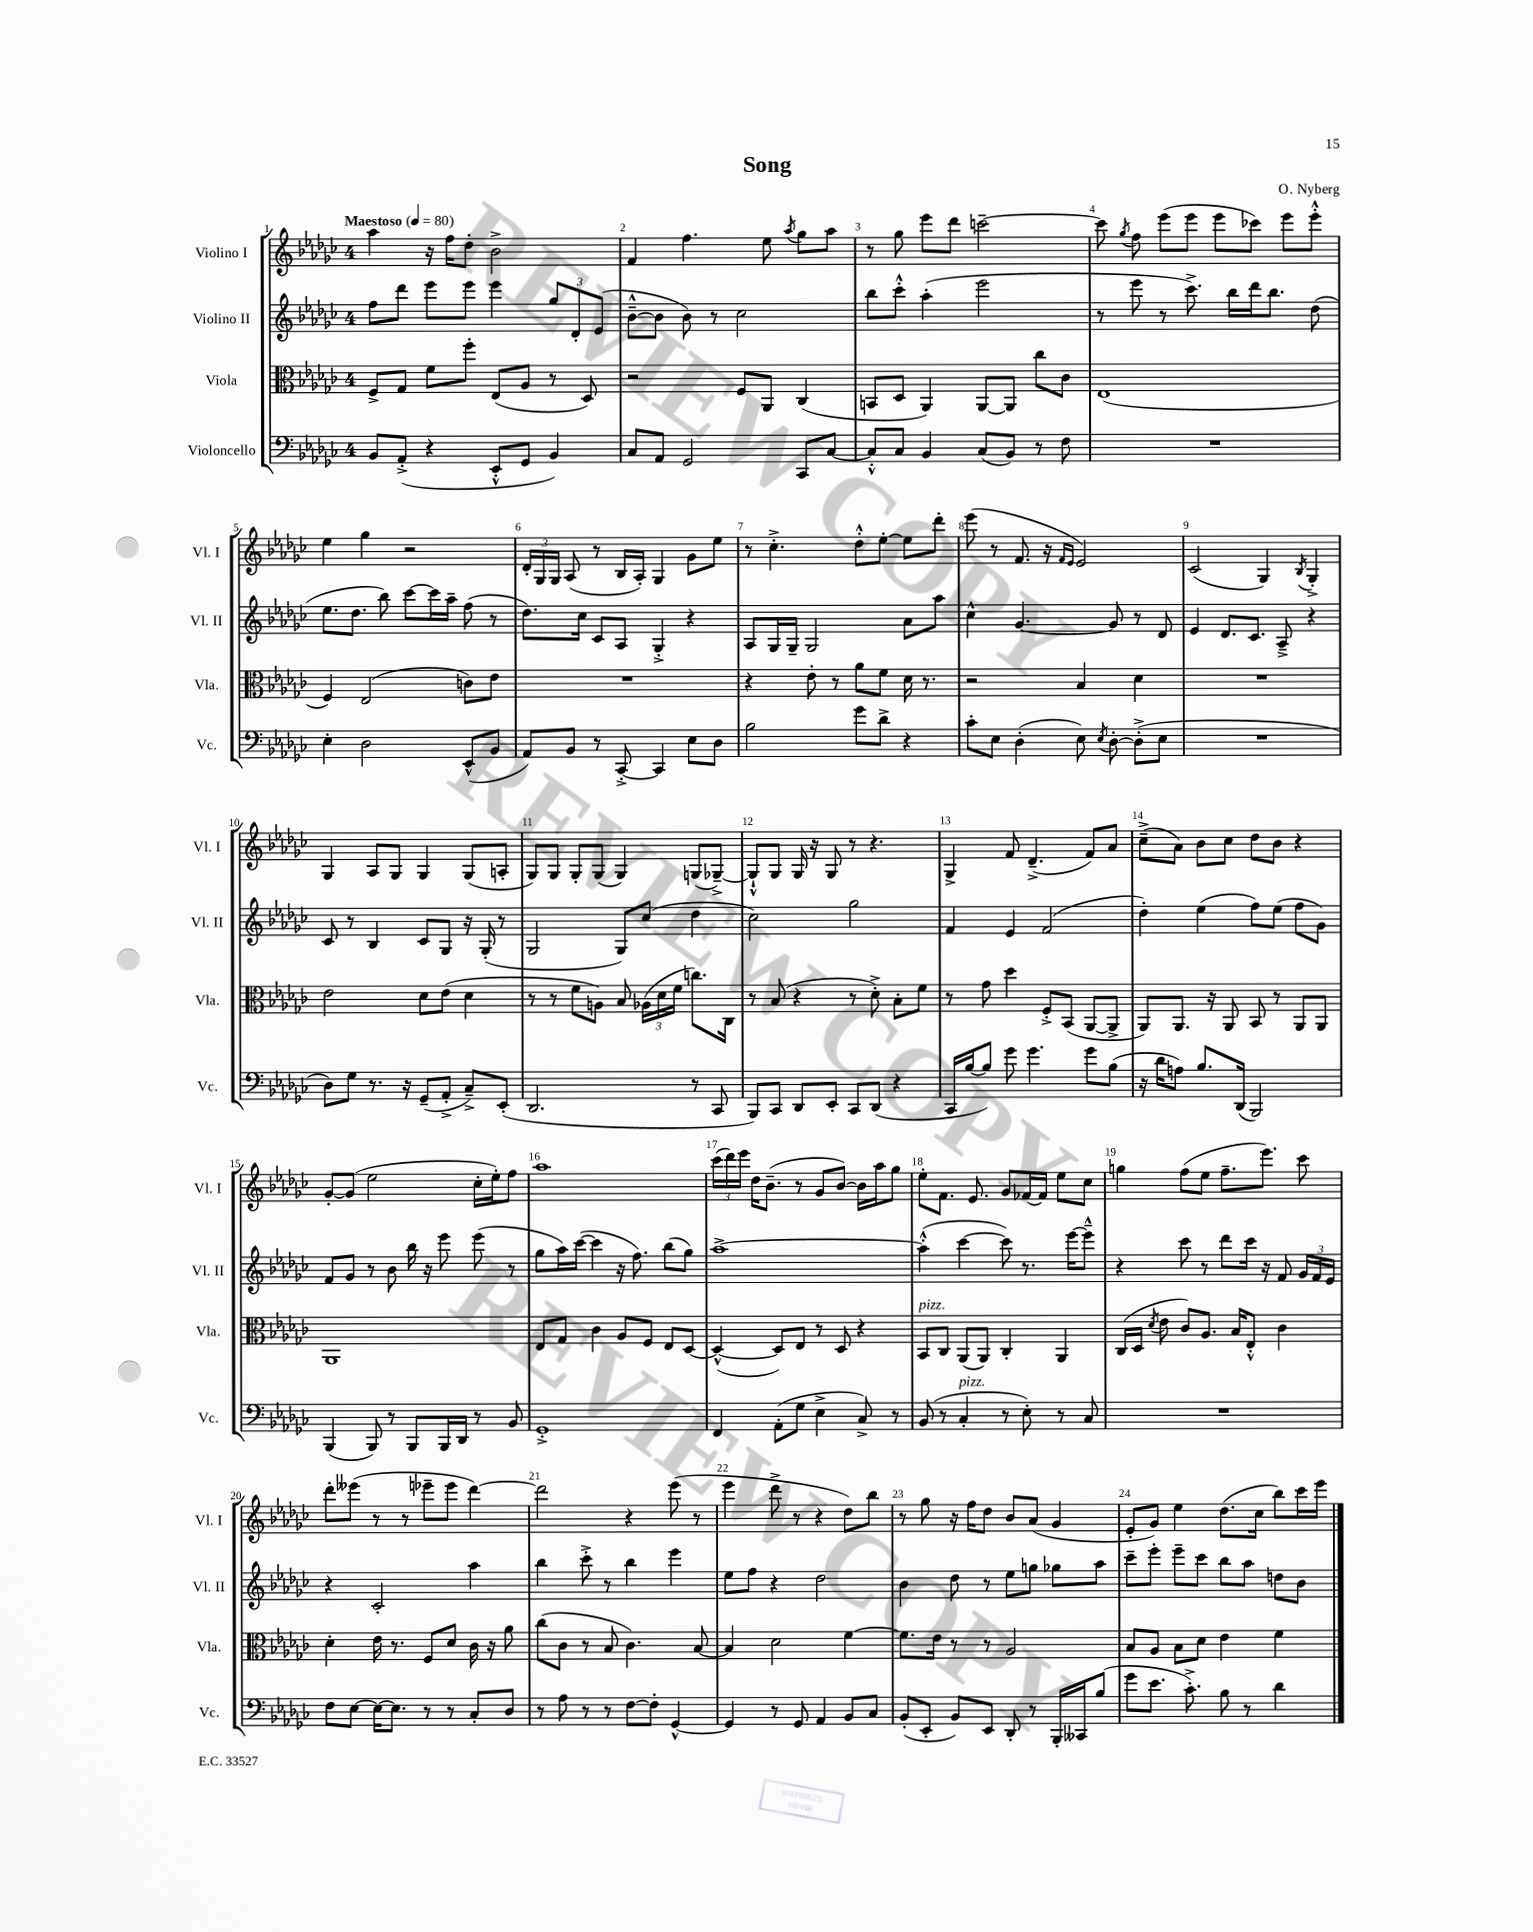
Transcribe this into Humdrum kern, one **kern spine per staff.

**kern	**kern	**kern	**kern
*staff4	*staff3	*staff2	*staff1
*clefF4	*clefC3	*clefG2	*clefG2
*k[b-e-a-d-g-c-]	*k[b-e-a-d-g-c-]	*k[b-e-a-d-g-c-]	*k[b-e-a-d-g-c-]
*M4/4	*M4/4	*M4/4	*M4/4
*MM80	*MM80	*MM80	*MM80
8BB-	8F^	8ff	4aa-
(8AA-'^	8G-	8ddd-	.
4r	8f	8eee-	16r
.	.	.	16ff
.	8ff'	8eee-	8dd-'
8EE-'^^	(8E-	4eee-	2b-^
8GG-	8A-	.	.
4BB-)	8r	12gg-	.
.	.	12d-'	.
.	8D-)	.	.
.	.	(12e-	.
=	=	=	=
8C-	2r	[8b-~^^	4f
8AA-	.	8b-]	.
2GG-	.	8b-)	4.ff
.	.	8r	.
.	8F	2cc-	.
.	8AA-	.	8ee-
.	.	.	8qaa-
8CC-	(4C-	.	8gg-
[8C-	.	.	8aa-
=	=	=	=
8C-'^^]	8BB	8bb-	8r
8C-	8D-	8ccc-'^^	8gg-
4BB-	4AA-)	(4aa-'	8eee-
.	.	.	8ddd-
(8C-	[8AA-	2eee-	[2ccc~
8BB-)	8AA-]	.	.
8r	8cc-	.	.
8F	8c-	.	.
=	=	=	=
1r	(1E-	8r	8ccc]
.	.	.	8qgg-
.	.	8eee-	8ff
.	.	8r	(8eee-
.	.	8.ccc-^)	8eee-
.	.	.	8eee-
.	.	16bb-	.
.	.	16ddd-	8ccc-)
.	.	8.bb-	.
.	.	.	8eee-
.	.	(8dd-	8eee-'^^
=	=	=	=
4E-'	4F)	8.ee-	4ee-
.	.	8.dd-	.
2D-	(2E-	.	4gg-
.	.	8bb-)	.
.	.	[8ccc-	2r
.	.	16ccc-]	.
.	.	16aa-~	.
(8EE-^^	8c)	(8ff	.
8BB-	8e-	8r	.
=	=	=	=
8AA-)	1r	8.dd-)	24d-'
.	.	.	24G-
.	.	.	24G-
8BB-	.	.	(8A-
.	.	16cc-	.
8r	.	8c-	8r
[8CC-'^	.	8A-	16B-
.	.	.	16A-')
4CC-]	.	4G-'^	4G-
8E-	.	4r	8g-
8D-	.	.	8ee-
=	=	=	=
2B-	4r	8A-	8r
.	.	16G-	4.cc-'^
.	.	16G-~	.
.	8e-'	2G-	.
.	8r	.	.
8g-	8a-	.	8dd-'^^
8d-^	8f	.	[8ee-'
4r	16d-	8a-	8ee-]
.	8.r	.	.
.	.	8aa-	8ddd-'
=	=	=	=
8c-'	2r	4cc-^^	(8eee-
8E-	.	.	8r
(4D-'	.	[4.g-	8.f
.	.	.	16r
.	.	.	16qqf
.	.	.	16qqe-
8E-)	4B-	.	2e-)
8qE-	.	.	.
[8D-'	.	8g-]	.
(8D-'^]	4d-	8r	.
8E-	.	8d-	.
=	=	=	=
1r	1r	4e-	(2c-
.	.	8.d-	.
.	.	8.c-	.
.	.	.	4G-)
.	.	8A-~^	.
.	.	.	8qB-
.	.	4r	4G-'^
=	=	=	=
8D-)	2e-	8c-	4G-
8G-	.	8r	.
8.r	.	4B-	8A-
.	.	.	8G-
16r	.	.	.
(8GG-~	8d-	8c-	4G-
8AA-'^	(8e-	8G-	.
8C-~^)	4d-	16r	(8G-
.	.	(16G-'	.
(8EE-'	.	8r	8A'
=	=	=	=
2.DD-	8r	2G-	8G-)
.	8r	.	8G-
.	8f	.	8G-'
.	8A)	.	(8G-
.	8B-	8G-)	4G-)
.	(24A-	(8cc-	.
.	24d-	.	.
.	24f	.	.
8r	8.cc)	4dd-	(8G
8CC-	.	.	[8G-~^)
.	16C-	.	.
=	=	=	=
8BBB-)	8r	2cc-)	8G-`^^]
8CC-	(8B-	.	8G-
8DD-	4r	.	16G-
.	.	.	16r
8EE-'	.	.	8G-
8CC-	8r	2gg-	8r
(8DD-	8d-'^)	.	4.r
4r	8B-'	.	.
.	8f	.	.
=	=	=	=
16CC-	8r	4f	4G-^
[16B-	.	.	.
8B-])	8g-	.	.
8g-	4dd-	4e-	8f
4.g-	.	.	(4.d-~^
.	8F'^	(2f	.
.	(8BB-	.	.
8g-	[8AA-	.	8f)
(8B-	8AA-^]	.	8a-
=	=	=	=
16r	8AA-)	4dd-')	(8cc-~^
16d-	.	.	.
8A)	8.AA-	.	8a-)
8.B-	.	(4ee-	8b-
.	16r	.	.
.	8AA-	.	8cc-
(16DD-	.	.	.
2BBB-)	8BB-	8ff)	8dd-
.	8r	(8ee-	8b-
.	8AA-	8ff	4r
.	8AA-	8g-)	.
=	=	=	=
(4BBB-	1AA-	8f	[8g-'
.	.	8g-	(8g-]
8BBB-)	.	8r	2ee-
8r	.	8b-	.
8BBB-	.	16bb-	.
.	.	16r	.
16BBB-	.	8eee-	.
16DD-	.	.	.
8r	.	(8eee-	16cc-'
.	.	.	16ee-')
8BB-	.	8r	8ff
=	=	=	=
1GG-'^	8E-	8gg-	1aa-
.	8G-	16aa-)	.
.	.	([16ccc-	.
.	4c-	4ccc-]	.
.	8A-	16r	.
.	.	8.ff)	.
.	8F	.	.
.	8E-	(8bb-	.
.	[8D-	8gg-)	.
=	=	=	=
4FF	(4D-^^_	[1aa-^	(24ccc-
.	.	.	24ddd-)
.	.	.	24eee-
.	.	.	16dd-
.	.	.	(8.b-~
(8AA-'	8D-])	.	.
8G-	8E-	.	8r
4E-^	8r	.	8g-
.	8D-	.	[8b-)
8C-^)	4r	.	16b-]
.	.	.	16aa-
8r	.	.	8gg-
=	=	=	=
(8BB-	8BB-	(4aa-'^^]	8ee-'
8r	8C-	.	8.f
4C-'	(8AA-	[4ccc-	.
.	.	.	8.e-
.	8AA-)	.	.
8r	4C-'	8ccc-])	8g-
8E-')	.	8.r	[16f-
.	.	.	16f-]
8r	4AA-	.	8ee-
.	.	[16eee-	.
8C-	.	8eee-~^^]	8cc-
=	=	=	=
1r	(16C-	4r	4gg
.	16D-	.	.
.	8qd-	.	.
.	8e-	.	.
.	8c-)	8ccc-	(8ff
.	8.A-	8r	8ee-
.	.	8ddd-	8.ff~
.	16B-	.	.
.	8E-'^^	16ccc-	.
.	.	16r	8.eee-)
.	4c-	8f	.
.	.	24g-	8ccc-
.	.	24f	.
.	.	24e-	.
=	=	=	=
8F	4d-'	4r	8ddd-'
[8E-	.	.	(8eee--
16E-_	16e-	2c-'	8r
8.E-]	8.r	.	.
.	.	.	8r
8r	8F	.	8eee-~
8r	8d-	.	8eee-
8C-'	16c-	4aa-	[4ddd-)
.	16r	.	.
8D-	8a-	.	.
=	=	=	=
8r	(8cc-	4bb-	2ddd-]
8A-	8c-	.	.
8r	8r	8ccc-'^	.
8r	8B-	8r	.
[8F	4.c-)	4bb-	4r
8F']	.	.	.
[4GG-^^	.	4eee-	(8eee-
.	[8B-	.	8r
=	=	=	=
4GG-]	4B-]	8ee-	4eee-
.	.	8ff	.
8r	2d-	4r	8ddd-^
8GG-	.	.	8r
4AA-	.	2dd-	4r
8BB-	[4f	.	8dd-)
8C-	.	.	8bb-
=	=	=	=
(8BB-'	8.f]	4b-	8r
8EE-'	.	.	8gg-
.	16e-	.	.
8BB-)	8r	8dd-	16r
.	.	.	16ff
8EE-	8r	8r	8dd-
8DD-'	2A-	8ee-	8b-
8r	.	8gg	(8a-
16BBB-'	.	8gg-	4g-
16CC--	.	.	.
(8B-	.	8aa-	.
=	=	=	=
8g-	8B-	8ccc-~	8e-'
8.e-	8A-	8eee-'	8g-)
.	8B-	8eee-~	4ee-
8.c-'^)	.	.	.
.	8d-	8ccc-	.
8B-	4e-	8bb-	(8.dd-
8r	.	8aa-	.
.	.	.	16cc-
4d-	4f	8dd	8bb-)
.	.	8b-	16ccc-
.	.	.	16eee-
==	==	==	==
*-	*-	*-	*-
